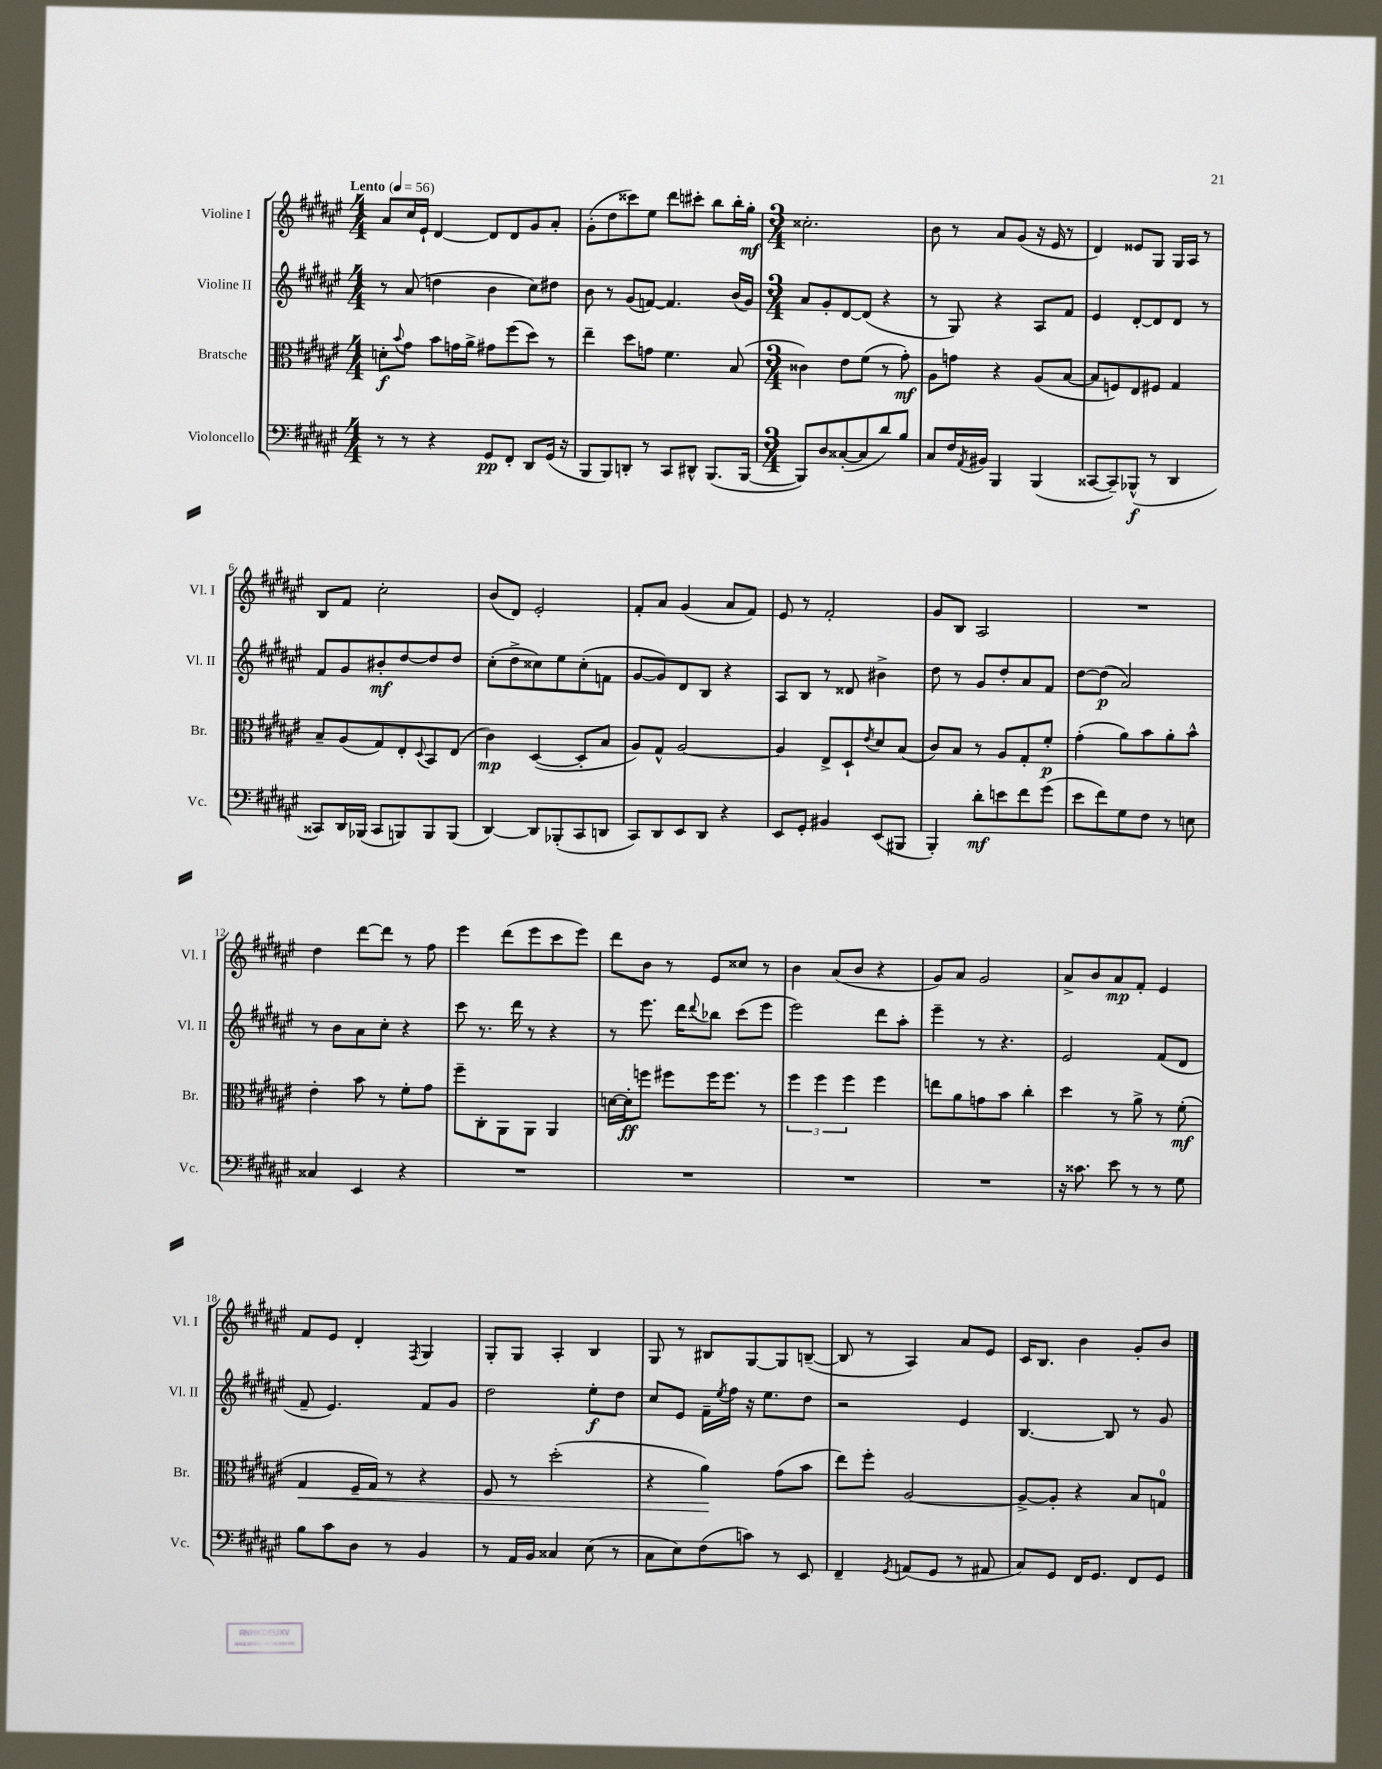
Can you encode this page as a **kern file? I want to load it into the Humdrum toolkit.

**kern	**kern	**kern	**kern
*staff4	*staff3	*staff2	*staff1
*clefF4	*clefC3	*clefG2	*clefG2
*k[f#c#g#d#a#e#]	*k[f#c#g#d#a#e#]	*k[f#c#g#d#a#e#]	*k[f#c#g#d#a#e#]
*M4/4	*M4/4	*M4/4	*M4/4
*MM56	*MM56	*MM56	*MM56
8r	8d'	8r	8a#
.	8qqb	.	.
8r	8g#	(8a#	16cc#
.	.	.	16e#`
4r	8b	4dd	[4d#
.	16g	.	.
.	16a#^	.	.
8GG#	8g#	4b	8d#]
8FF#'	(8ff#	.	8d#
8DD#	8dd#)	8cc#)	8g#
(16GG#	8r	8dd#	8a#'
16r	.	.	.
=	=	=	=
8BBB	4ee#~	8b	(8g#'
8BBB)	.	8r	8dd#
8DD'	8dd#	(8g#	8ccc##)
8r	8g	[8f)	8ee#
8CC#	4.f#	4.f]	8ddd#
8DD#^^	.	.	8ccc#'
(8.BBB	.	.	8bb
.	(8B	(16b	16bb'
[16BBB	.	16g#)	16gg#'
=	=	=	=
*M3/4	*M3/4	*M3/4	*M3/4
8BBB])	4c##)	8a#	2.cc##'
8D#	.	8g#'	.
([8C##'	8e#	[8d#	.
8C##]	(8f#	(8d#]	.
8d#)	8r	4r	.
8B	8g#')	.	.
=	=	=	=
8C#	8A#	8r	8b
16F#	8g	8G#)	8r
8qAA#	.	.	.
16BB#	.	.	.
4BBB	4r	4r	8a#
.	.	.	(8g#
(4BBB	(8A#	8A#	16r
.	.	.	16e#
.	[8B	8f#	8r
=	=	=	=
[8CC##	8B]	4e#	4d#)
8CC##~])	8F)	.	.
(8BBB-^^	8E#	[8d#'	8e##
8r	8F#	8d#]	8G#
4DD#	4G#	8d#	16G#
.	.	.	16A#
.	.	8r	8r
=	=	=	=
8CC##)	8B~	8f#	8B
16DD#	(8A#	8g#	8f#
(16BBB-	.	.	.
8CC##	8G#)	8b#'	2cc#'
8BBB)	8E#'	[8dd#	.
.	8qqD#	.	.
8BBB	8BB	8dd#]	.
(8BBB	(8E#	8dd#	.
=	=	=	=
[4DD#)	4c#)	(8cc#'	(8b
.	.	8dd#^	8d#)
8DD#]	([4D#	8cc##)	2e#'
(8BBB-'	.	8ee#	.
8CC#	8D#']	(8cc##'	.
8DD	8B	8f	.
=	=	=	=
8CC#)	8A#)	[8g#	8f#'
8DD#	8G#^^	8g#])	8a#
8EE#	[2A#	8d#	(4g#
8DD#	.	8B	.
4r	.	4r	8a#
.	.	.	8f#)
=	=	=	=
8EE#	4A#]	8A#	8e#
8GG#'	.	8B	8r
4BB#	8E#^	8r	2f#'
.	8D#`	8d##	.
.	8qe#	.	.
(8EE#	8d#	4b#^	.
8BBB#	(8B	.	.
=	=	=	=
4BBB')	8c#)	8dd#	8g#
.	8B	8r	8B
8d#'	8r	8g#	2A#
8e	8A#	8dd#'	.
8f#	8G#'	8a#	.
(8g#	8f#'	8f#	.
=	=	=	=
8e#	(4g#'	[8dd#	2.r
8f#)	.	(8dd#]	.
8G#	8a#)	2a#)	.
8F#	8b	.	.
8r	8a#'	.	.
8E	8b^^	.	.
=	=	=	=
4C##	4e#'	8r	4dd#
.	.	8b	.
4EE#	8b	8a#	[8ddd#
.	8r	8cc#'	8ddd#]
4r	8f#'	4r	8r
.	8g#	.	8ff#
=	=	=	=
2.r	8ff#~	8ccc#	4eee#
.	8C#'	8.r	.
.	8AA#	.	(8ddd#
.	.	16ddd#	.
.	8AA#	8r	8eee#
.	4AA#	4r	8ccc#
.	.	.	8eee#)
=	=	=	=
2.r	[16d	8r	8ddd#
.	16d']	.	.
.	8ff	8.eee#	8b
.	8ff#	.	8r
.	.	16ddd#	.
.	.	8qqddd#	.
.	16ff#	8bb-	8e#
.	8.ff#	.	.
.	.	(8ccc#	8cc##
.	8r	8eee#	8r
=	=	=	=
2.r	6ff#	2eee#)	4b
.	6ff#	.	.
.	.	.	(8a#
.	6ff#	.	.
.	.	.	8b
.	4ff#	8ddd#	4r
.	.	8aa#'	.
=	=	=	=
2.r	8ee	4eee#~	8g#)
.	8a#	.	8a#
.	8g	8r	2g#
.	8b	4.r	.
.	4cc#'	.	.
=	=	=	=
16r	4dd#	2e#	8a#^
8.c##	.	.	.
.	.	.	8b
8e#	8r	.	8a#
8r	8a#^	.	8f#'
8r	8r	(8f#	4e#
8G#	(8f#'	8d#	.
=	=	=	=
8B	4G#	8f#~	8f#
8c#	.	4.e#)	8e#
8D#	16F#~	.	4d#'
.	16G#)	.	.
8r	8r	.	.
.	.	.	8qF#
4BB	4r	8f#	4G#
.	.	8g#	.
=	=	=	=
8r	8F#	2dd#	8G#'
16AA#	8r	.	8G#
16BB	.	.	.
4C##	(2dd#'	.	4A#'
(8E#	.	8ee#'	4B
8r	.	8dd#	.
=	=	=	=
8C#	4r	8cc#	8G#
8E#)	.	8e#	8r
(8F#	4a#)	16f#~	8B#
.	.	8qee#	.
.	.	16ff#	.
8c)	.	16r	[8G#
.	.	8.ee#	.
8r	(8g#	.	8G#]
8EE#	8b	8dd#	([8B~
=	=	=	=
4FF#~	8ee#)	2r	8B]
.	8ff#'	.	8r
8qGG#	.	.	.
(8AA	[2A#	.	4A#)
8GG#	.	.	.
8r	.	4e#	8a#
8AA#	.	.	8e#
=	=	=	=
8C#)	8A#^_	[4.B	16c#
.	.	.	8.B
8GG#	8A#']	.	.
16FF#	4r	.	4b
8.GG#	.	.	.
.	.	8B]	.
8FF#	8B	8r	8g#'
8GG#	8G	8g#	8b
==	==	==	==
*-	*-	*-	*-
